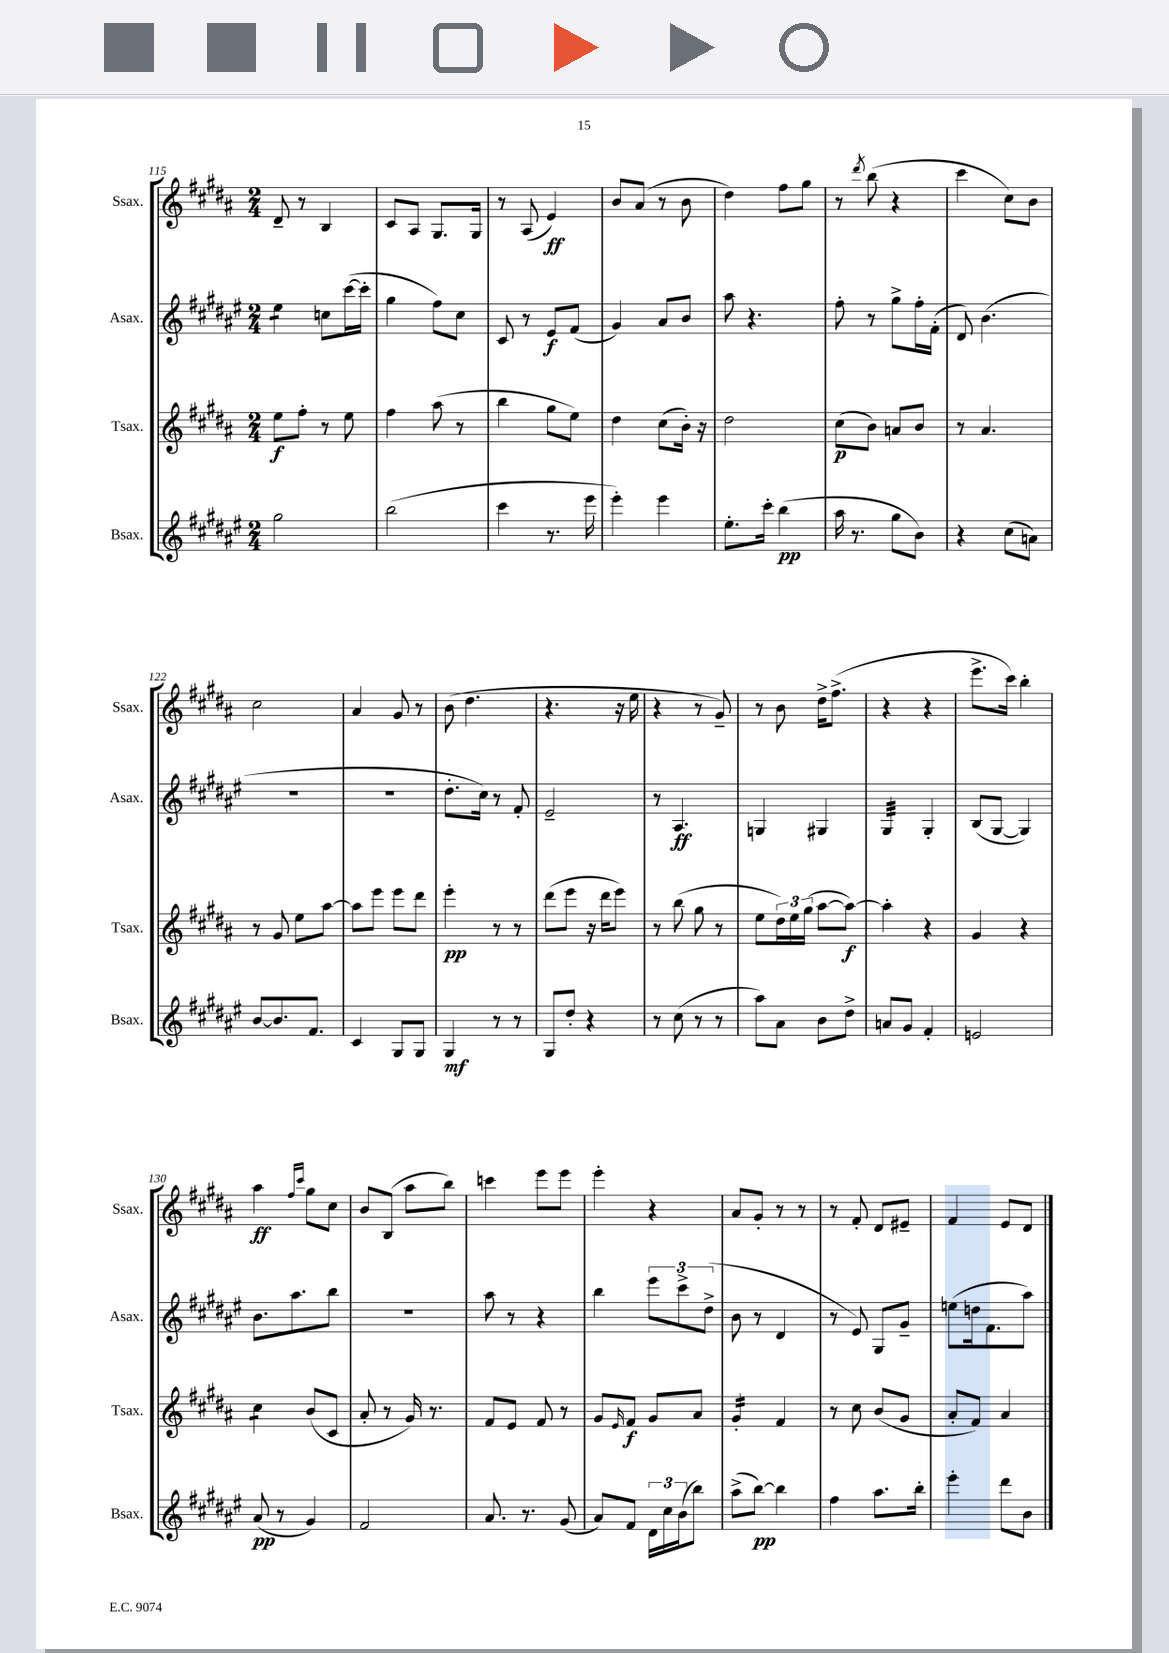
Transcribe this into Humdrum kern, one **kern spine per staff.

**kern	**kern	**kern	**kern
*staff4	*staff3	*staff2	*staff1
*clefG2	*clefG2	*clefG2	*clefG2
*k[f#c#g#d#a#e#]	*k[f#c#g#d#a#]	*k[f#c#g#d#a#e#]	*k[f#c#g#d#a#]
*M2/4	*M2/4	*M2/4	*M2/4
2gg#	8ee	4ee#	8d#~
.	8ff#'	.	8r
.	8r	8cc	4B
.	8ee	([16ccc#	.
.	.	16ccc#']	.
=	=	=	=
(2bb	4ff#	4gg#	8c#
.	.	.	8A#
.	(8aa#	8ff#)	8.G#
.	8r	8cc#	.
.	.	.	16G#
=	=	=	=
4ccc#	4bb	8c#	8r
.	.	8r	(8A#
8.r	8gg#	8e#	4e)
.	8ee)	(8f#	.
16eee#	.	.	.
=	=	=	=
4eee#')	4dd#	4g#)	8b
.	.	.	(8a#
4eee#	(8cc#	8a#	8r
.	16b')	8b	8b
.	16r	.	.
=	=	=	=
8.ee#'	2dd#	8aa#	4dd#)
.	.	4.r	.
16ccc#'	.	.	.
(4bb	.	.	8ff#
.	.	.	8gg#
=	=	=	=
16aa#	(8cc#	8ff#'	8r
8.r	.	.	.
.	.	.	8qddd#
.	8b)	8r	(8bb
8gg#	8a	8gg#^	4r
8b)	8b	16ff#'	.
.	.	(16f#'	.
=	=	=	=
4r	8r	8d#)	4ccc#
.	4.a#	(4.b	.
(8cc#	.	.	8cc#)
8a)	.	.	8b
=	=	=	=
[8b	8r	2r	2cc#
8.b]	8g#	.	.
.	8ee	.	.
8.f#	.	.	.
.	[8aa#	.	.
=	=	=	=
4c#	8aa#]	2r	4a#
.	8eee	.	.
8G#	8eee	.	8g#
8G#	8ddd#	.	8r
=	=	=	=
4G#	4eee'	8.dd#'	(8b
.	.	.	4.dd#
.	.	16cc#)	.
8r	8r	8r	.
8r	8r	8f#'	.
=	=	=	=
8G#	(8ddd#	2e#~	4.r
8dd#'	8eee	.	.
4r	16r	.	.
.	16ddd#	.	.
.	8eee)	.	16r
.	.	.	16ee
=	=	=	=
8r	8r	8r	4r
(8cc#	(8bb	4.A#	.
8r	8gg#	.	8r
8r	8r	.	8g#~)
=	=	=	=
8aa#)	8ee	4G	8r
8a#	24dd#)	.	8b
.	24ee	.	.
.	(24gg#	.	.
8b	[8aa#	4G#	16dd#^
.	.	.	(8.ff#^
8dd#^	8aa#_)	.	.
=	=	=	=
8a	4aa#']	4G#	4r
8g#	.	.	.
4f#'	4r	4G#'	4r
=	=	=	=
2e	4g#	(8B	8.eee^
.	.	[8G#	.
.	.	.	16ccc#)
.	4r	4G#])	4bb'
=	=	=	=
(8a#	4cc#	8.b	4aa#
8r	.	.	.
.	.	8.aa#	.
.	.	.	16qqff#
.	.	.	16qqccc#
4g#)	(8b	.	8gg#
.	8c#	8bb	8cc#
=	=	=	=
2f#	8a#'	2r	8b
.	8r	.	(8B
.	16g#)	.	8aa#
.	8.r	.	.
.	.	.	8bb)
=	=	=	=
8.a#	8f#	8aa#	4ccc
.	8e	8r	.
8.r	.	.	.
.	8f#	4r	8eee
(8g#	8r	.	8eee
=	=	=	=
8a#)	8g#	4bb	4eee'
.	16qqe	.	.
8f#	8f#	.	.
24d#	8g#	12eee#	4r
24cc#	.	.	.
(24b	.	12ccc#^	.
8bb)	8a#	.	.
.	.	(12dd#^	.
=	=	=	=
(8aa#^	4g#'	8b	8a#
[8bb)	.	8r	8g#'
4bb]	4f#	4d#	8r
.	.	.	8r
=	=	=	=
4ff#	8r	8r	8r
.	8cc#	8e#)	8f#'
8.aa#	(8b	8G#	8d#
.	8g#	8g#~	8e#~
16bb'	.	.	.
=	=	=	=
4eee#'	8a#'	(8ee	4f#
.	8f#)	16dd	.
.	.	8.f#	.
8ddd#	4a#	.	8e
8b	.	8aa#)	8d#
==	==	==	==
*-	*-	*-	*-
